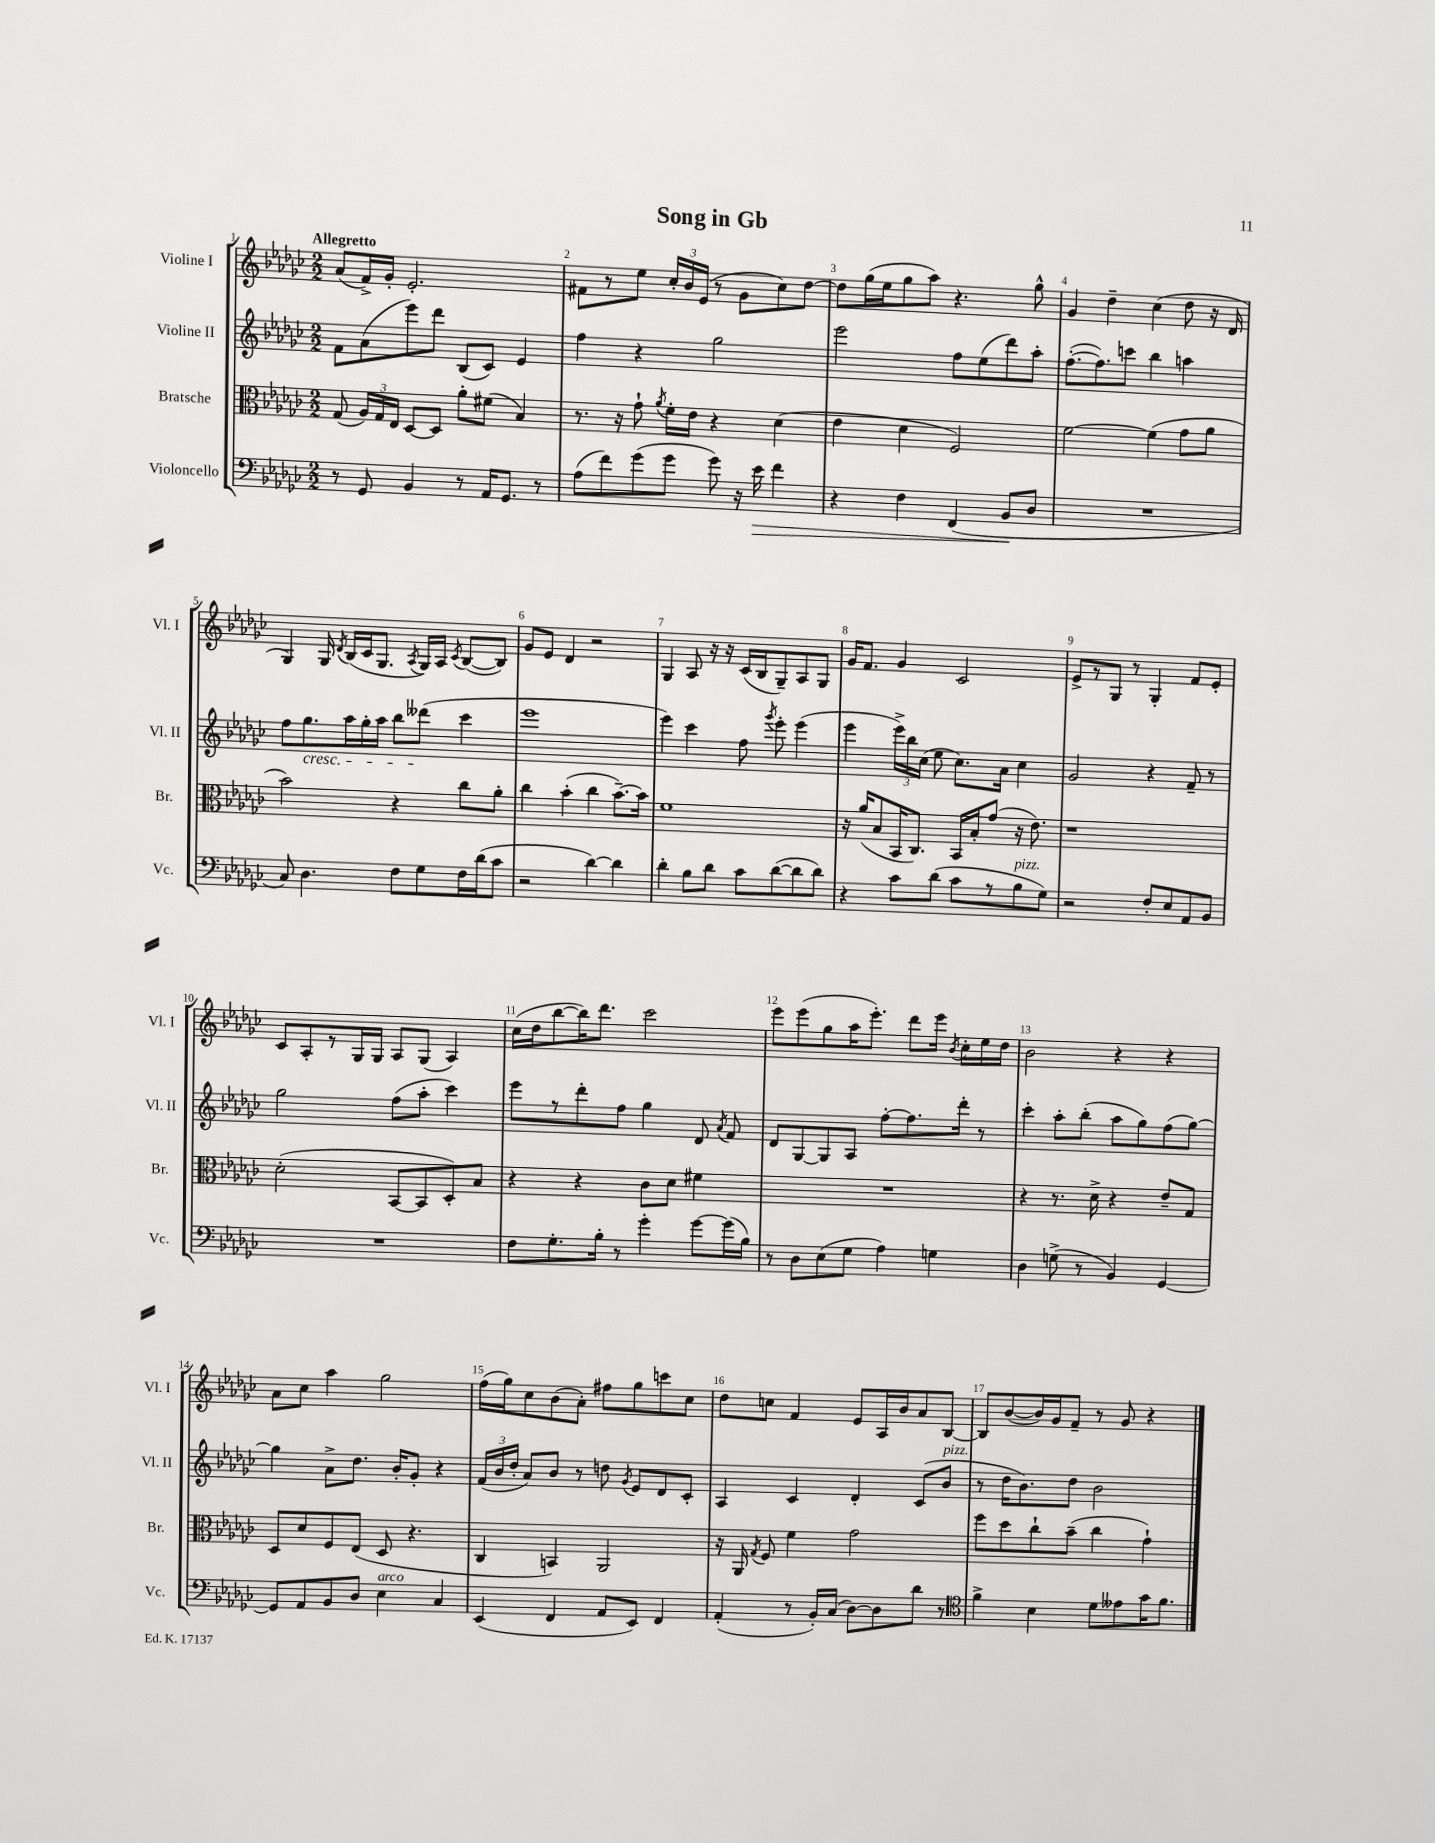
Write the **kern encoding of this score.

**kern	**dynam	**kern	**kern	**kern
*part4	*part4	*part3	*part2	*part1
*staff4	*staff4	*staff3	*staff2	*staff1
*I"Violoncello	*	*I"Bratsche	*I"Violine II	*I"Violine I
*I'Vc.	*	*I'Br.	*I'Vl. II	*I'Vl. I
*clefF4	*	*clefC3	*clefG2	*clefG2
*k[b-e-a-d-g-c-]	*	*k[b-e-a-d-g-c-]	*k[b-e-a-d-g-c-]	*k[b-e-a-d-g-c-]
*M2/2	*	*M2/2	*M2/2	*M2/2
=1	=1	=1	=1	=1
!	!	!	!	!LO:TX:a:B:t=Allegretto
8r	.	(8G-/	8f\L	(8a-/L
8GG-/	.	24A-/LL)	(8a-\	16f^/L)
.	.	24G-/	.	.
.	.	.	.	16g-'/JJ
.	.	24E-/JJ	.	.
4BB-/	.	[8D-/L	8eee-\)	2.e-'/
.	.	8D-/J]	8ddd-\J	.
8r	.	8a-'\L	(8B-/L	.
16AA-/KL	.	(8f#X\J	8c-/J)	.
8.GG-/J	.	.	.	.
.	.	4B-/)	4e-/	.
8r	.	.	.	.
=2	=2	=2	=2	=2
(8A-\L	.	8.r	4ff\	8f#X\L
8f\)	.	.	.	8r
.	.	16r	.	.
(8g-\	.	8g-`\	4r	8ee-\J
.	.	8qa-/	.	.
8g-\J	.	16f'\LL	.	24cc-'/LL
.	.	.	.	24b-/
.	.	16e-\JJ	.	.
.	.	.	.	(24e-/JJ
8g-\)	.	4r	2gg-\	8r
16r	.	.	.	8g-\L
!	!LO:HP:b	!	!	!
16e-\	>	.	.	.
4f\	.	(4d-\	.	8cc-\)
.	.	.	.	[8dd-\J
=3	=3	=3	=3	=3
4r	.	4e-\	2eee-\	8dd-\L]
.	.	.	.	(16gg-\L
.	.	.	.	16ee-\J
4F\	.	4d-\	.	8gg-\
.	.	.	.	8aa-\J)
(4FF/	.	2F/)	8ff\L	4.r
.	.	.	(8ee-\	.
8BB-/L	.	.	8ddd-\)	.
8D-/J	]	.	8aa-'\J	8gg-^^\
=4	=4	=4	=4	=4
1r	.	[2f\	([8.ff'\L	4g-/
.	.	.	8.ff\])	.
.	.	.	.	4dd-~\
.	.	.	8cccn\J	.
.	.	(4f\]	4bb-\	(4cc-\
.	.	8g-\L	4aan\	8dd-\
.	.	8a-\J	.	16r
.	.	.	.	16d-/
!!LO:LB:g=z
=5	=5	=5	=5	=5
8C-/)	.	2b-\)	8ff\L	4G-/)
!	!	!	!LO:TX:b:i:t=cresc.	!
4.D-\	.	.	8.gg-\	.
.	.	.	.	16G-/
.	.	.	.	8qd-/
.	.	.	16aa-\L	(16B-/LL
.	.	.	16gg-'\	16c-/J
.	.	.	16aa-\JJ	8.G-/J
8F\L	.	4r	8bb-\L	.
.	.	.	.	8qA-/
8G-\	.	.	(8ddd--X\J	16G-/LL)
.	.	.	.	16A-/JJ
.	.	.	.	8qc-/
16F\L	.	8cc-\L	4ccc-\	([8B-/L
(16d-\J	.	.	.	.
8c-\J	.	8a-'\J	.	8B-/J])
=6	=6	=6	=6	=6
2r	.	4cc-\	1eee-	8g-/L
.	.	.	.	8e-/J
.	.	(4b-'\	.	4d-/
[4d-\)	.	4cc-\	.	2r
4d-\]	.	[8.b-~\L)	.	.
.	.	16b-\Jk]	.	.
=7	=7	=7	=7	=7
4d-'\	.	1f	4eee-\)	4G-/
8B-\L	.	.	4ccc-\	8A-/
8d-\J	.	.	.	16r
.	.	.	.	16r
8c-\L	.	.	8ff\	(16c-/LL
.	.	.	.	16B-/J
.	.	.	8qggg-/	.
([8d-\	.	.	8eee-'\	8G-~/)
8d-\]	.	.	(4eee-\	8A-/
8d-\J)	.	.	.	8G-/J
=8	=8	=8	=8	=8
4r	.	16r	4eee-\	16g-/KL
.	.	(16a-/KL	.	8.f/J
.	.	8B-/	.	.
8c-\L	.	16BB-/K	24eee-^\LL)	4g-/
.	.	.	24bb-\	.
.	.	8.C-/J)	.	.
.	.	.	(24cc-\JJ	.
(8d-\J	.	.	8ee-\	.
8c-\L	.	16BB-/LL	8.cc-\L)	2c-/
.	.	16B-'/J	.	.
8r	.	(8g-/J	.	.
.	.	.	16a-\Jk	.
!LO:TX:a:i:t=pizz.	!	!	!	!
8B-\	.	16r	4cc-\	.
.	.	8.e-\)	.	.
8G-\J)	.	.	.	.
=9	=9	=9	=9	=9
2r	.	1r	2g-/	8e-^/L
.	.	.	.	8r
.	.	.	.	8G-/J
.	.	.	.	8r
8F'/L	.	.	4r	4G-'/
8E-/	.	.	.	.
8AA-/	.	.	8f~/	8f/L
8BB-/J	.	.	8r	8e-'/J
!!LO:LB:g=z
=10	=10	=10	=10	=10
1r	.	(2d-'\	2gg-\	8c-/L
.	.	.	.	8A-'/
.	.	.	.	8r
.	.	.	.	16G-/L
.	.	.	.	16G-/JJ
.	.	[8BB-/L	(8ff\L	8A-/L
.	.	8BB-/]	8aa-'\J	(8G-/J
.	.	8D-'/)	4ccc-\)	4A-/)
.	.	8B-/J	.	.
=11	=11	=11	=11	=11
8F\L	.	4r	8eee-\L	(16cc-\LL
.	.	.	.	16dd-\J
8.G-'\	.	.	8r	[8bb-\
.	.	4r	8ddd-'\	16bb-\K])
16B-'\Jk	.	.	.	8.ddd-\J
8r	.	.	8ff\J	.
4g-'\	.	8c-\L	4gg-\	2ccc-\
.	.	8d-\J	.	.
[8g-\L	.	4f#X\	8d-/	.
.	.	.	8qa-/	.
(16g-\L]	.	.	8f/	.
16B-\JJ)	.	.	.	.
=12	=12	=12	=12	=12
8r	.	1r	8d-/L	8eee-\L
8D-\L	.	.	[8G-/	(8eee-\
(8E-\	.	.	8G-/]	8gg-\
8G-\J	.	.	8A-/J	16aa-\K
.	.	.	.	8.eee-'\J)
4A-\)	.	.	[8ff'\L	.
.	.	.	8.ff\]	8ddd-\L
4Gn\	.	.	.	16eee-\Jk
.	.	.	.	8qb-/
.	.	.	16ddd-'\Jk	16cc-'\LL
.	.	.	8r	16ee-\
.	.	.	.	16dd-\JJ
=13	=13	=13	=13	=13
4D-\	.	4r	4ccc-'\	2b-\
(8Gn^\	.	8.r	8aa-'\L	.
8r	.	.	(8bb-'\J	.
.	.	16d-^\	.	.
4BB-/)	.	4r	8aa-\L	4r
.	.	.	8gg-\)	.
[4GG-/	.	8e-~/L	(8ff\	4r
.	.	8G-/J	[8gg-\J)	.
!!LO:LB:g=z
=14	=14	=14	=14	=14
8GG-/L]	.	8D-/L	4gg-\]	8a-\L
8AA-/	.	8d-/	.	8cc-\J
8BB-/	.	8F/	8a-^\L	4aa-\
8D-/J	.	(8E-/J	8.dd-\J	.
!LO:TX:a:i:t=arco	!	!	!	!
4E-\	.	8D-/	.	2gg-\
.	.	.	16b-'/KL	.
.	.	4.r	8g-'/J	.
4C-/	.	.	4r	.
=15	=15	=15	=15	=15
(4EE-/	.	4C-/	(24f/LL	(16ff\LL
.	.	.	24b-/	.
.	.	.	.	16gg-\J)
.	.	.	24dd-'/JJ	.
.	.	.	8a-/L)	8cc-\
4FF/	.	4BBn/)	8b-/J	(8b-\
.	.	.	8r	8a-'\J)
8AA-/L	.	2AA-/	8ddn\	8ff#X\L
.	.	.	8qg-/	.
8EE-/J)	.	.	8e-/L	8gg-\
4FF/	.	.	8d-/	8cccn\
.	.	.	8c-'/J	8cc-\J
=16	=16	=16	=16	=16
(4AA-'/	.	16r	4A-/	8dd-\L
.	.	16AA-/	.	.
.	.	8qG-/	.	.
.	.	8F/	.	8ccn\J
8r	.	4f\	4c-/	4f/
16BB-'/LL)	.	.	.	.
(16C-/JJ	.	.	.	.
[8D-\L)	.	2g-\	4d-'/	8e-/L
8D-\]	.	.	.	16A-/L
.	.	.	.	16b-/J
8d-\J	.	.	(8c-/L	8a-/
!	!	!	!LO:TX:a:i:t=pizz.	!
8r	.	.	8b-/J	[8B-/J
=17	=17	=17	=17	=17
*clefC4	*	*	*	*
4f^\	.	8ff\L	8r	8B-/L]
.	.	8dd-\	16dd-\KL	([8b-/
.	.	.	8.b-\)	.
4B-\	.	8cc-`\	.	16b-/L])
.	.	.	.	16g-/J
.	.	(8b-~\J	8dd-\J	8f~/J
8d-\L	.	4cc-\	2b-\	8r
8e--X\	.	.	.	8g-/
16g-\K	.	4g-`\)	.	4r
8.f\J	.	.	.	.
==	==	==	==	==
*-	*-	*-	*-	*-
